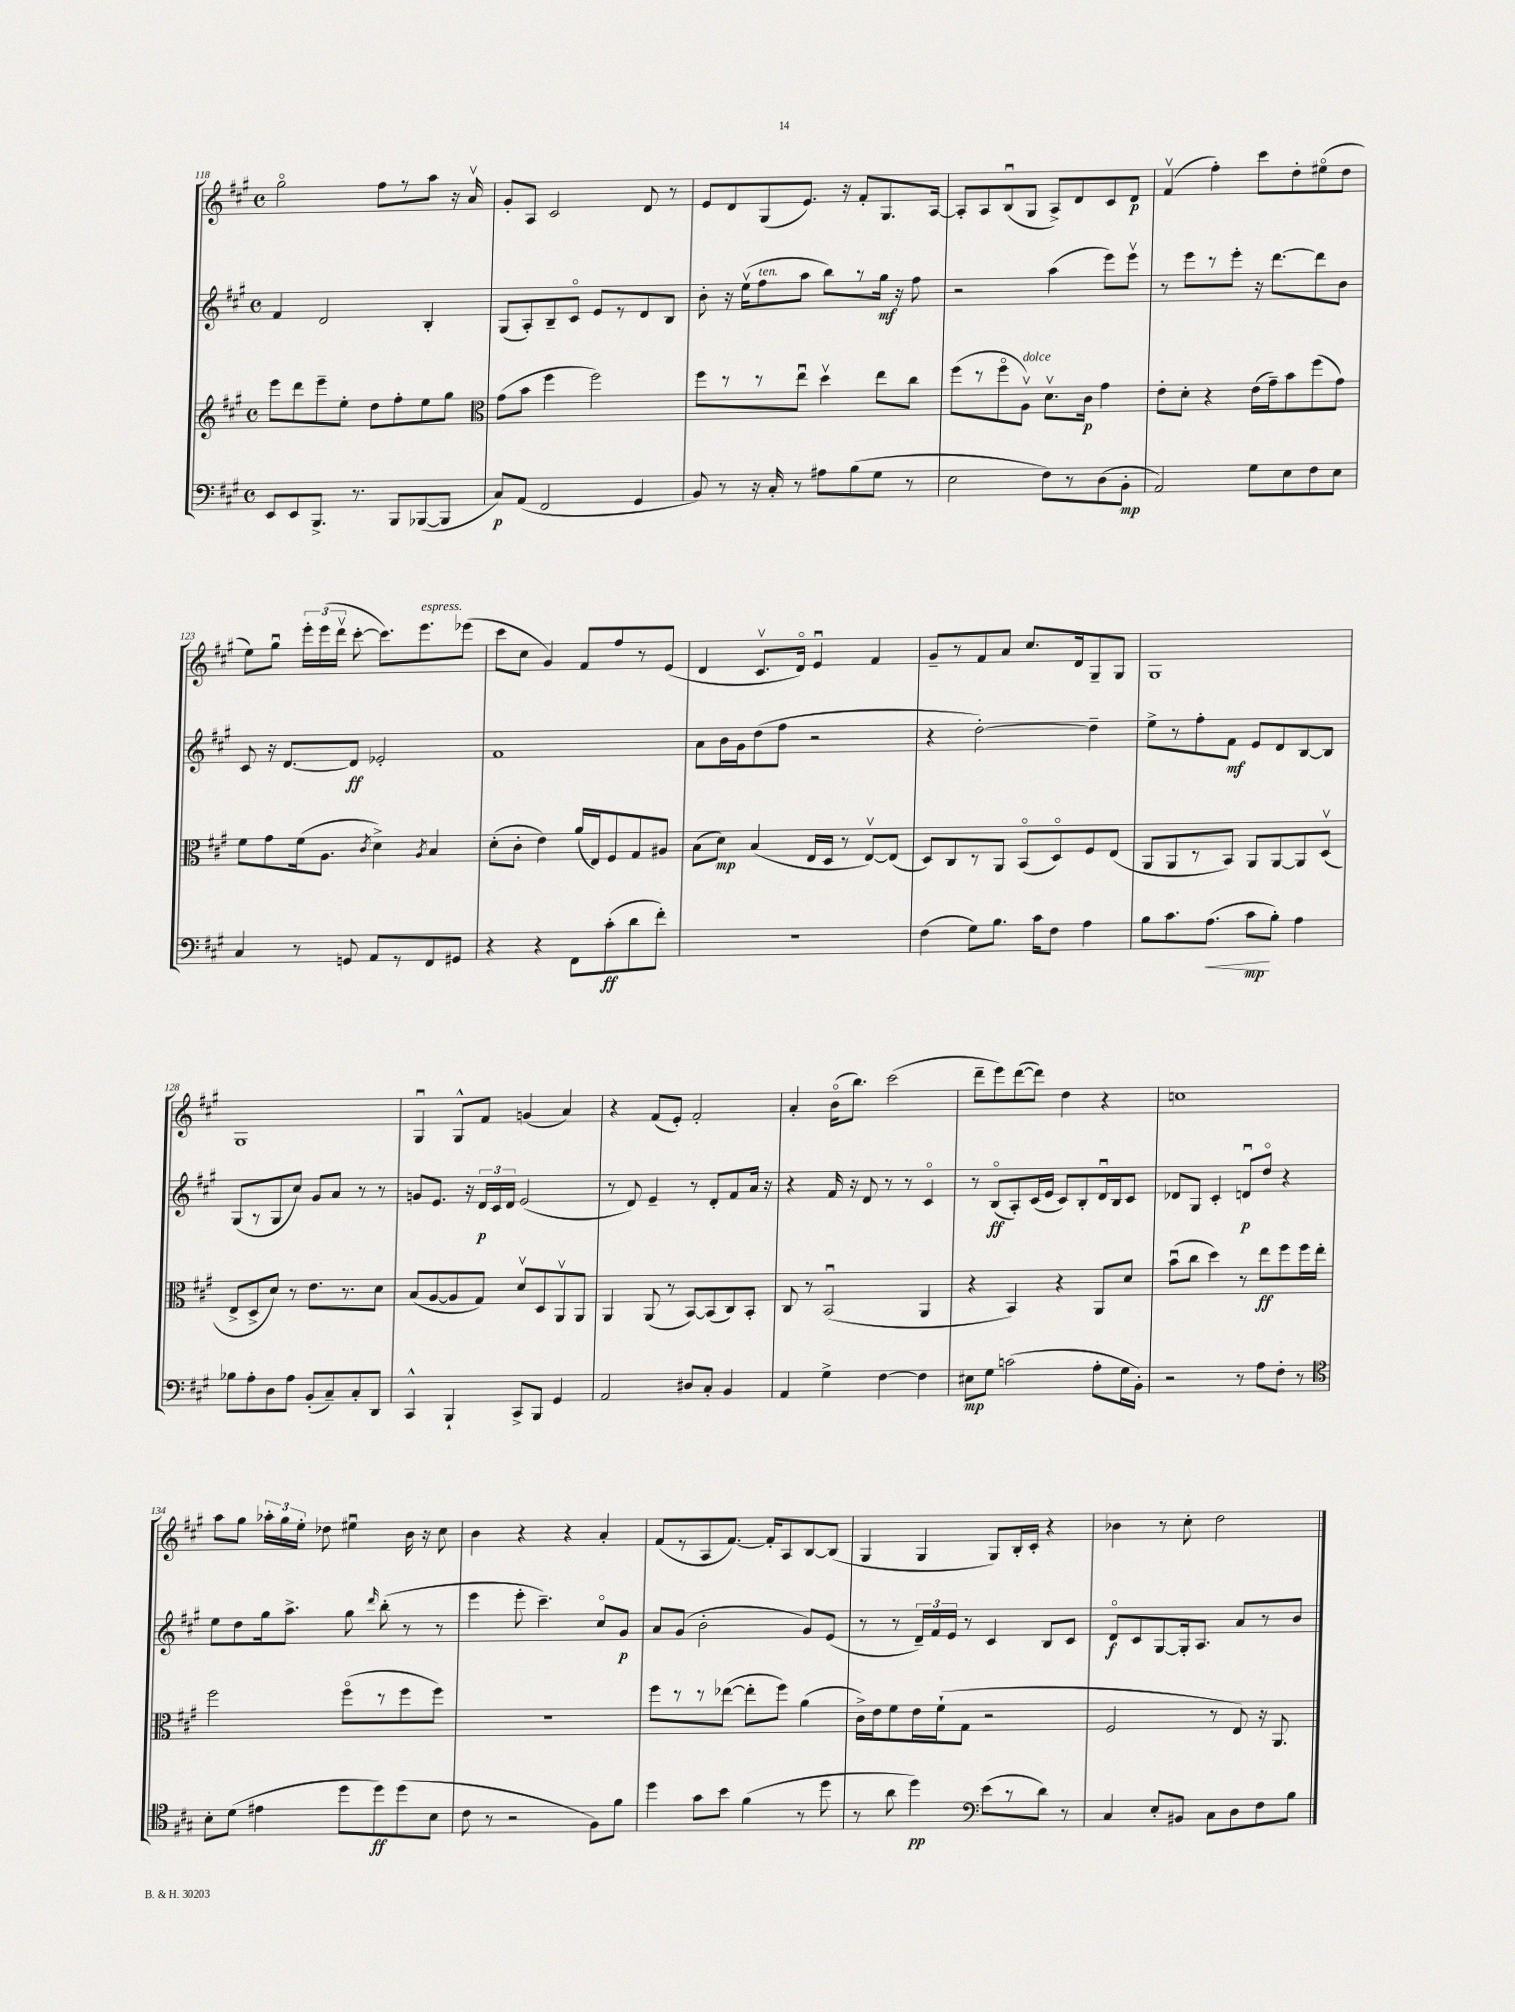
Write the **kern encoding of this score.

**kern	**kern	**kern	**kern
*staff4	*staff3	*staff2	*staff1
*clefF4	*clefG2	*clefG2	*clefG2
*k[f#c#g#]	*k[f#c#g#]	*k[f#c#g#]	*k[f#c#g#]
*M4/4	*M4/4	*M4/4	*M4/4
*met(c)	*met(c)	*met(c)	*met(c)
8EE/L	8eee\L	4f#/	2gg#o\
8EE/	8ddd\	.	.
8.BBB^/J	8eee~\	2d/	.
.	8ee'\J	.	.
8.r	.	.	.
.	8dd\L	.	8ff#\L
8BBB/L	8ff#'\	.	8r
([8BBB-/	8ee\	4B'/	8aa\J
8BBB-/]J	8gg#\J	.	16r
.	.	.	16av/
=	=	=	=
*	*clefC3	*	*
8C#/L)	(8g#\L	(8G#/L	8g#'/L
(8AA/J	8b\J	8A'/)	8A/J
2FF#/	4ff#\	8B~/	2c#/
.	.	8c#o/J	.
.	2ff#\)	8e/L	.
.	.	8r	.
4GG#/	.	8d/	8d/
.	.	8B/J	8r
=	=	=	=
8BB/)	8ff#\L	8b'\	8e/L
8r	8r	16r	8d/
.	.	(16eev\LK	.
16r	8r	8ff#\	(8G#/
16C#'/	.	.	.
8r	8eeu\J	8aa\J	8.e/J)
8A#\L	4ddv\	8bb\L)	.
.	.	.	16r
(8B\	.	8r	8f#'/L
8G#\J	8ee\L	16gg#\Jk	8.G#/
.	.	16r	.
8r	8cc#\J	8ff#\	.
.	.	.	[16A/Jk
=	=	=	=
2E\	(8ff#\L	2r	8A'/]L
.	8r	.	8A/
.	8ff#o\	.	(8Bu/
.	8Av\J)	.	8G#/J
8F#\L)	8.dv\L	(4aa\	8A^/L)
8r	.	.	8d/
.	16c#\Jk	.	.
(8D\	4g#\	8eee\L)	8c#/
8BB'\J	.	8eeev\J	8d/J
=	=	=	=
2AA/)	8e'\L	8r	(4f#v/
.	8d'\J	8eee\L	.
.	4r	8r	4ff#'\)
.	.	8eee'\J	.
8G#\L	(16e\LL	16r	8ccc#\L
.	16g#~\J)	[8.ddd\L	.
8E\	8b\	.	8dd'\
8F#\	(8ff#\	8ddd\]	(8ee#o\
8E\J	8g#\J)	8b\J	8dd\J
=	=	=	=
4C#/	8f#\L	8c#/	8ee\L)
.	8g#\	16r	8gg#u\J
.	.	[8.d/L	.
8r	(16f#\k	.	24eee'\LL
.	.	.	(24eee\
.	8.A\J	.	.
.	.	.	24dddv\JJ
8GG/	.	8d/]J	[8ccc#'\
.	8qc#/	.	.
8AA/L	4d^\)	2e-'/	8.ccc#\]L)
8r	.	.	.
.	.	.	8.eee\
.	8qA/	.	.
8FF#/	4B/	.	.
8GG#/J	.	.	(8eee-\J
=	=	=	=
4r	(8d'\L	1f#	8ccc#\L
.	8c#'\J	.	8cc#\J
4r	4e\)	.	4g#/)
8FF#\L	(16a/LL	.	8f#/L
.	16E/J)	.	.
(8c#'\	8F#/	.	8ff#/
8d\	8G#/	.	8r
8f#'\J)	8A#/J	.	(8e/J
=	=	=	=
1r	(8B\L	8a\L	4d/
.	8d\J)	16b\L	.
.	.	16g#\J	.
.	(4B/	(8dd\	8.c#v/L
.	.	8ff#\J	.
.	.	.	16do/Jk)
.	16E/LL	2r	4eu/
.	16D/JJ	.	.
.	8r	.	.
.	[8Ev/L)	.	4f#/
.	(8E/]J	.	.
=	=	=	=
(4F#\	8D/L)	4r	8g#~/L
.	8C#/	.	8r
8G#\L)	8r	[2dd'\)	8f#/
8.B\J	8AA/J	.	8a/J
.	(8BBo/L	.	8.cc#/L
16c#\LK	.	.	.
8F#\J	8Do/)	.	.
.	.	.	16d/k
4A\	8F#/	4dd~\]	8G#~/
.	(8E/J	.	8G#/J
=	=	=	=
8B\L	8AA/L	8ee^\L	1G#
8.c#\	8AA/	8r	.
.	8r	8ff#'\	.
(8.A\J	.	.	.
.	8BB/J)	8f#\J	.
8c#\L	8AA/L	8e/L	.
8B'\J)	[8AA/	8d/	.
4A\	8AA/]	[8B/	.
.	(8Dv/J	8B/]J	.
=	=	=	=
8B-\L	8E^/L	(8G#/L	1G#
8A'\	8D^/	8r	.
8D\	8d/J)	8G#/	.
8A\J	8r	8cc#/J)	.
(8BB'/L	8.e\L	8g#/L	.
8C#~/)	.	8a/J	.
.	8.r	.	.
8C#'/	.	8r	.
8DD/J	8d\J	8r	.
=	=	=	=
4CC#^^/	(8B/L	8g/L	4G#u/
.	[8A/	8.e/J	.
4BBB`/	8A/]	.	8G#^^/L
.	.	16r	.
.	8G#/J)	24d/LL	8f#/J
.	.	24c#/	.
.	.	24d/JJ	.
8CC#^/L	8dv/L	(2e/	(4g/
8BBB/J	8D/	.	.
4GG#/	8AAv/	.	4a/)
.	8AA/J	.	.
=	=	=	=
2AA/	4AA/	8r	4r
.	.	8d/)	.
.	(8AA/	4e~/	(8f#/L
.	8r	.	8e'/J)
8D#/L	[8BB/L)	8r	2f#'/
8C#'/J	(8BB/]	8d'/L	.
4BB/	8C#/)	8f#/	.
.	8BB'/J	16a/Jk	.
.	.	16r	.
=	=	=	=
4AA/	8C#/	4r	4a'/
.	8r	.	.
4G#^\	(2BBu/	16f#/	(16bo\LK
.	.	16r	8.bb\J)
.	.	8d/	.
[4F#\	.	8r	(2ccc#\
.	.	8r	.
4F#\]	4AA/	4c#o/	.
=	=	=	=
8E#\L	4r	8r	8ddd~\L
8G#\J	.	(8Bo/L	8eee\)
(2c\	4BB/)	8A'/)	([8ddd\
.	.	(16c#/L	8ddd\]J)
.	.	16e/JJ	.
.	4r	8c#/L)	4dd\
.	.	8B'/	.
8A'\L	8AA/L	16du/L	4r
.	.	16B/J	.
16G#\L	8d/J	8c#/J	.
16BB'\JJ)	.	.	.
=	=	=	=
2r	(8bu\L	8d-/L	1cc
.	8cc#\J	8G#/J	.
.	4dd\)	4c#'/	.
8r	8r	8du/L	.
8A\L	8ee\L	8ddo/J	.
8F#'\J	8ff#\	4r	.
8r	16ff#\L	.	.
.	16ee'\JJ	.	.
=	=	=	=
*clefC4	*	*	*
8B'\L	2ff#\	8ee\L	8aa\L
(8d\J	.	8dd\	8gg#\J
4e#\	.	16gg#\k	24aa-'\LL
.	.	.	24gg#\
.	.	8.aa^\J	.
.	.	.	24ee'\JJ
.	.	.	8dd-\
8dd\L	(8ff#o\L	8gg#\	4ee#u\
.	.	16qqddd/	.
8dd\)	8r	(8bb'\	.
(8dd\	8ff#\	8r	16b\
.	.	.	16r
8B\J	8ff#\J)	8r	8cc#\
=	=	=	=
8c#\	1r	4eee\	4b\
8r	.	.	.
2r	.	8eee'\	4r
.	.	4.ccc#~\)	.
.	.	.	4r
8F#\L)	.	8cc#o/L	4a'/
8f#\J	.	8g#/J	.
=	=	=	=
4dd\	8ff#\L	8a/L	(8f#/L
.	8r	(8g#/J	8r
8g#\L	8r	2b'\	8A/
8b\J	([8ee-\J	.	[8.f#/J)
(4f#\	8ee-'\]L	.	.
.	.	.	16f#'/]LK
.	8ff#\J)	.	8A/
8r	(4a\	8g#/L)	[8B/
8dd\	.	(8e/J	(8B/]J
=	=	=	=
8r	16c#^\LL)	8r	4G#/
.	16e\J	.	.
8a\	8f#\	8r	.
4dd\)	16e\L	24d~/LL)	4G#/
.	.	24f#/	.
.	(16f#`\J	.	.
.	.	24e/JJ	.
.	8G#\J	8r	.
*clefF4	*	*	*
(8e\L	2r	4c#/	8G#/L)
8r	.	.	16B'/L
.	.	.	16c#'/JJ
8d\J)	.	8B/L	4r
8r	.	8c#/J	.
=	=	=	=
4C#/	2F#/	8do/L	4b-\
.	.	8c#/	.
8E'/L	.	[8G#/	8r
8BB#/J	.	16G#'/]k	8cc#'\
.	.	8.A/J	.
8C#\L	8r	.	2dd\
8D\	8E/)	8a/L	.
8F#\	16r	8r	.
.	8.AA/	.	.
8B\J	.	8b/J	.
==	==	==	==
*-	*-	*-	*-
